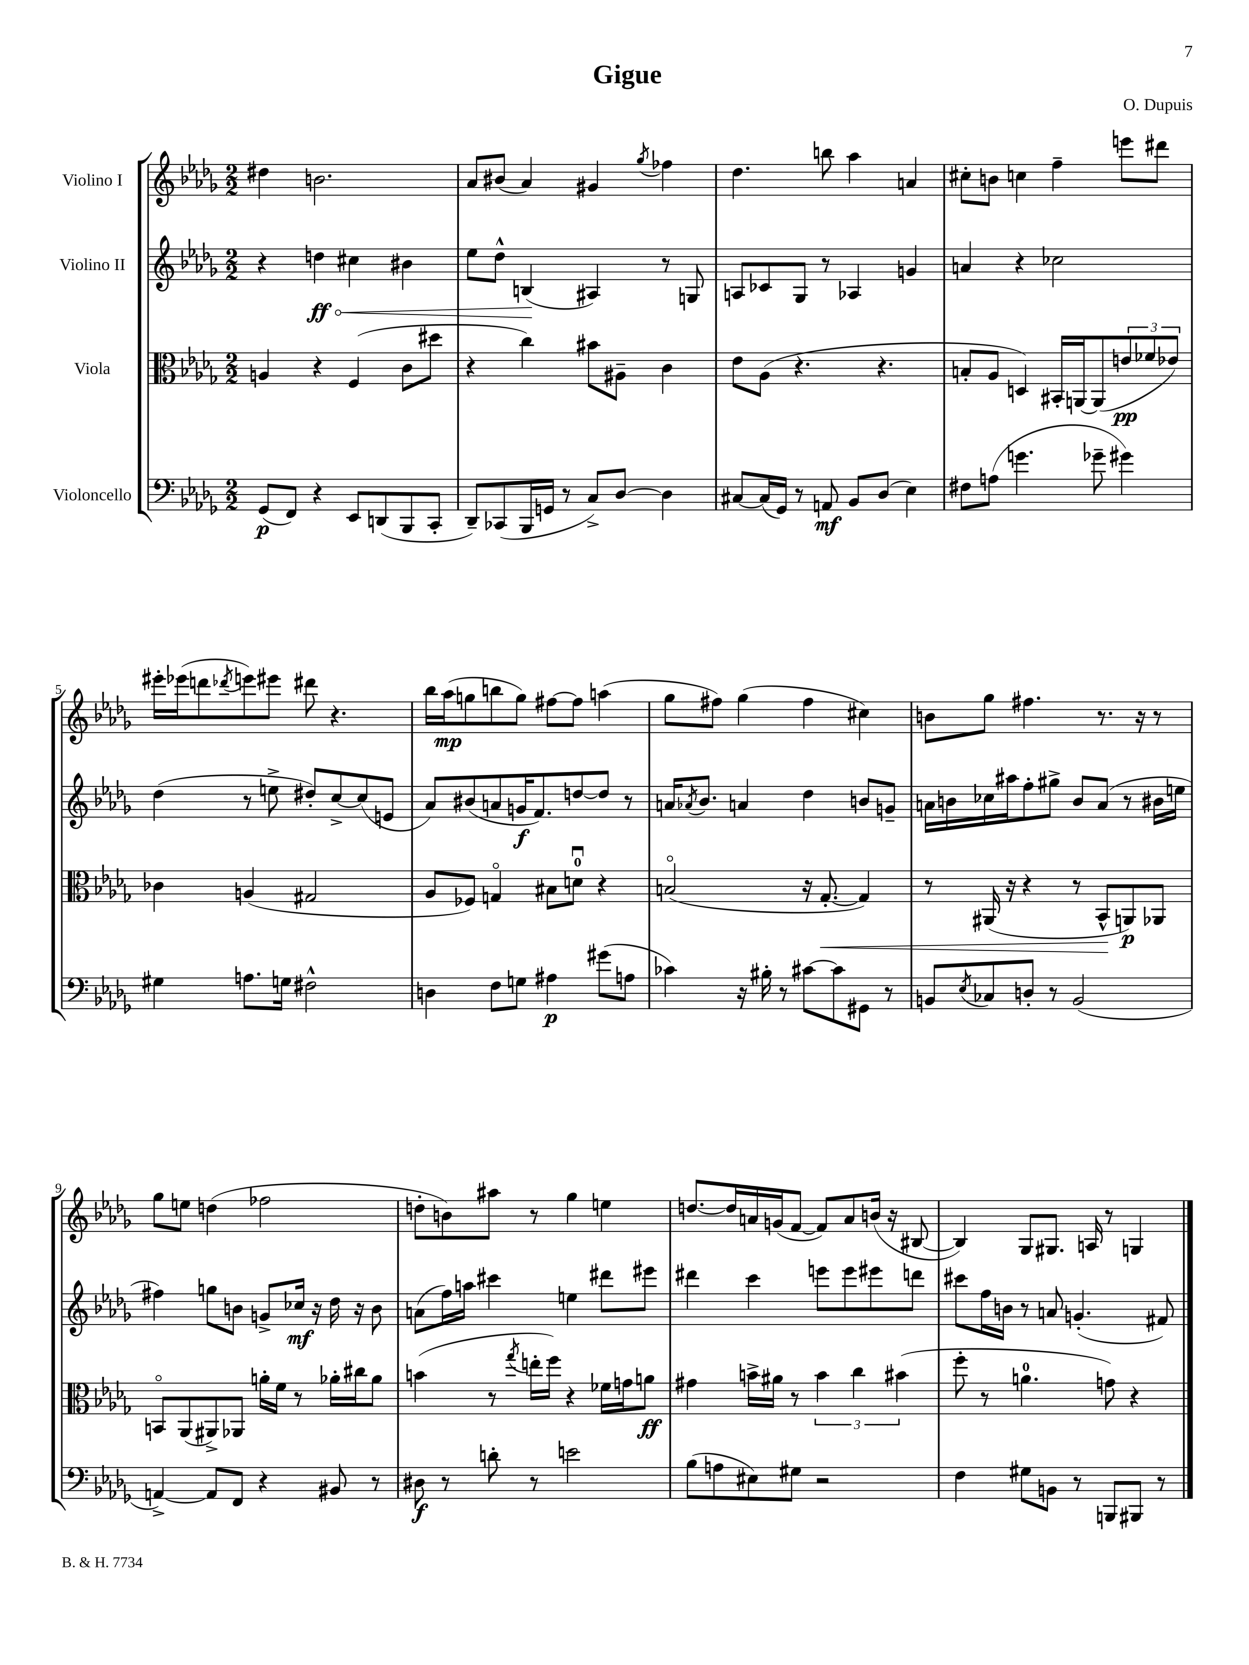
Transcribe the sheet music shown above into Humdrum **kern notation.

**kern	**kern	**kern	**kern
*staff4	*staff3	*staff2	*staff1
*clefF4	*clefC3	*clefG2	*clefG2
*k[b-e-a-d-g-]	*k[b-e-a-d-g-]	*k[b-e-a-d-g-]	*k[b-e-a-d-g-]
*M2/2	*M2/2	*M2/2	*M2/2
(8GG-/L	4A/	4r	4dd#\
8FF/J)	.	.	.
4r	4r	4dd\	2.b\
8EE-/L	(4F/	4cc#\	.
(8DD/	.	.	.
8BBB-/	8c\L	4b#\	.
8CC'/J	8dd#\J	.	.
=	=	=	=
8DD-~/L)	4r	8ee-\L	8a-/L
(8CC-/	.	8dd-^^\J	(8b#/J
16BBB-/L	4cc\)	(4B/	4a-/)
16GG/JJ	.	.	.
8r	.	.	.
8C^/L)	8b#\L	4A#/)	4g#/
[8D-/J	8A#~\J	.	.
.	.	.	8qgg-/
4D-\]	4c\	8r	4ff-\
.	.	8G/	.
=	=	=	=
[8C#/L	8e-\L	8A/L	4.dd-\
(16C#/]L	(8A-\J	8c-/	.
16GG-/JJ)	.	.	.
8r	4.r	8G-/J	.
8AA/	.	8r	8bb\
8BB-/L	.	4A-/	4aa-\
(8D-/J	4.r	.	.
4E-\)	.	4g/	4a/
=	=	=	=
8F#\L	8B'/L	4a/	8cc#'\L
(8A\J	8A-/J	.	8b\J
4.g\	4D/)	4r	4cc\
.	16BB#'/LL	2cc-\	4ff~\
.	[16AA/J	.	.
8g-~\	(8AA/]	.	.
4g#\)	12e/	.	8eee\L
.	12f-/	.	.
.	.	.	8ddd#\J
.	12e-/J)	.	.
=	=	=	=
4G#\	4c-\	(4dd-\	16eee#'\LL
.	.	.	(16eee-\J
.	.	.	8ddd\
.	.	.	8qddd-/
8.A\L	(4A/	8r	8eee\)
.	.	8ee^\	8eee#\J
16G\Jk	.	.	.
2F#^^\	2G#/	8dd#'/L)	8ddd#\
.	.	[8cc^/	4.r
.	.	(8cc/]	.
.	.	8e/J	.
=	=	=	=
4D\	8A-/L	8a-/L)	16bb-\LL
.	.	.	(16aa-\J
.	8F-/J)	(8b#/	8gg\
8F\L	4Go/	8a/	8bb\
8G\J	.	16g/K	8gg\J)
.	.	8.f/)	.
4A#\	8B#\L	.	[8ff#\L
.	8du\J	[8dd/	8ff#\]J
(8g#\L	4r	8dd/]J	(4aa\
8A\J	.	8r	.
=	=	=	=
4c-\)	(2Bo/	16a/LK	8gg-\L
.	.	8qa-/	.
.	.	8.b-/J	.
.	.	.	8ff#\J)
16r	.	4a/	(4gg-\
16B#'\	.	.	.
8r	.	.	.
[8c#\L	16r	4dd-\	4ff#\
.	[8.G-'/	.	.
8c#\]	.	.	.
8GG#\J	4G-/])	8b/L	4cc#\)
8r	.	8g~/J	.
=	=	=	=
8BB/L	8r	16a\LL	8b\L
.	.	16b\	.
8qE-/	.	.	.
8C-/	(16AA#/	16cc-\	8gg-\J
.	16r	16aa#\J	.
8D'/J	4r	8ff'\	4.ff#\
8r	.	8gg#^\J	.
(2BB/	8r	8b/L	.
.	8BB-^^/L	(8a/J	8.r
.	8AA/)	8r	.
.	.	.	16r
.	8AA-/J	16b#\LL	8r
.	.	16ee\JJ	.
=	=	=	=
[4AA^/)	8BBo/L	4ff#\)	8gg-\L
.	(8AA-/	.	8ee\J
8AA/]L	8AA#^/)	8gg\L	(4dd\
8FF/J	8AA-/J	8b\J	.
4r	16a'\LL	8g^/L	2ff-\
.	16f\JJ	.	.
.	8r	16cc-/Jk	.
.	.	16r	.
8BB#/	16a-'\LL	16dd-\	.
.	16cc#\J	16r	.
8r	8a-\J	8b\	.
=	=	=	=
8D#\	(4b\	(8a\L	8dd'\L
8r	.	16ff\L)	8b\)
.	.	16aa\JJ	.
8d'\	8r	4ccc#\	8aa#\J
.	8qgg-/	.	.
8r	16ee'\LL	.	8r
.	16ff\JJ)	.	.
2e\	4r	4ee\	4gg-\
.	16f-\LL	8ddd#\L	4ee\
.	16g\J	.	.
.	8a\J	8eee#\J	.
=	=	=	=
(8B-\L	4g#\	4ddd#\	[8.dd/L
8A\	.	.	.
.	.	.	16dd/]L
8E#\)	16b^\LL	4ccc\	16a/
.	16a#\JJ	.	(16g/J
8G#\J	8r	.	[8f/J
2r	6b\	8eee\L	8f/]L)
.	.	8eee\	8a/
.	6cc\	.	.
.	.	8eee#\	(16b/Jk
.	.	.	16r
.	(6b#\	.	.
.	.	8ddd\J	[8B#/
=	=	=	=
4F\	8ff'\	8ccc#\L	4B#/])
.	8r	16ff\L	.
.	.	16b\JJ	.
8G#\L	4.a\	8r	8G-/L
8BB\J	.	8a/	8.G#/J
8r	.	(4.g'/	.
.	.	.	16A/
8BBB/L	8g\)	.	8r
8BBB#/J	4r	.	4G/
8r	.	8f#/)	.
==	==	==	==
*-	*-	*-	*-
